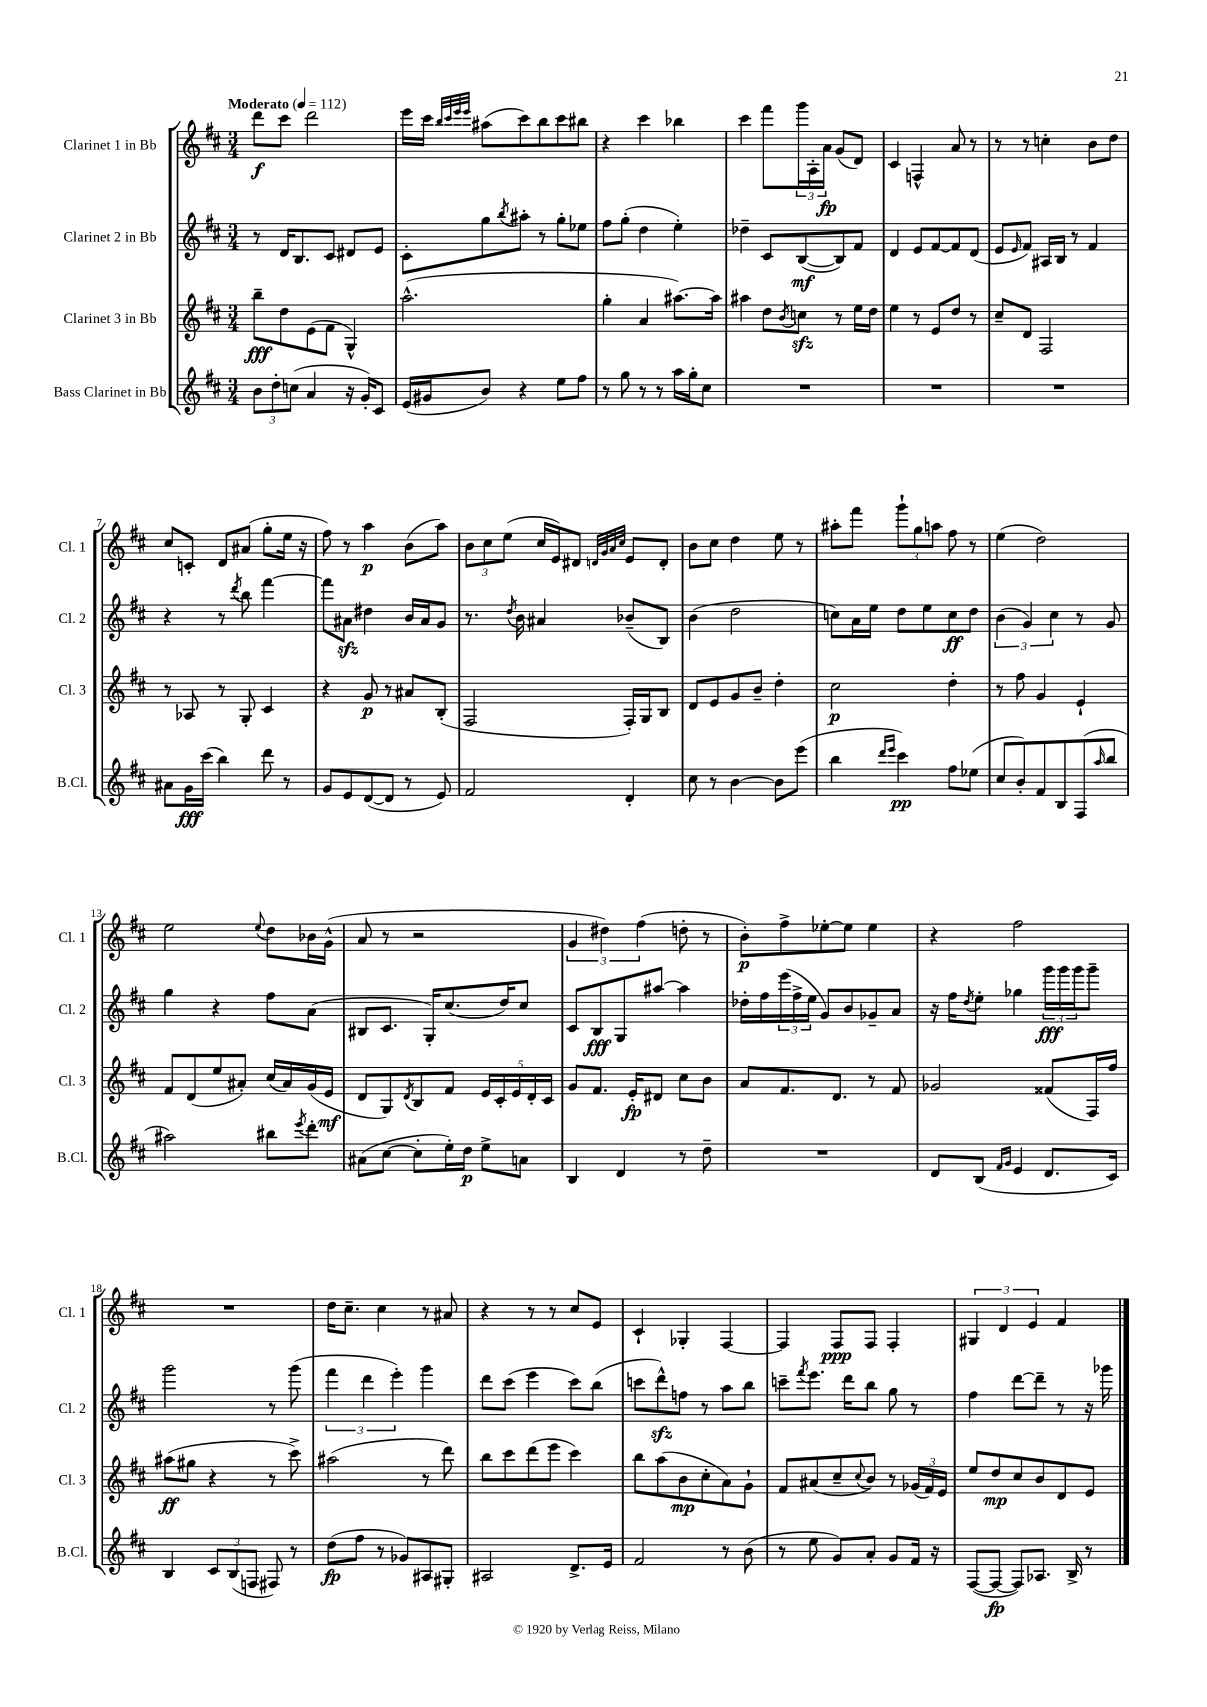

**kern	**kern	**kern	**kern
*staff4	*staff3	*staff2	*staff1
*clefG2	*clefG2	*clefG2	*clefG2
*k[f#c#]	*k[f#c#]	*k[f#c#]	*k[f#c#]
*M3/4	*M3/4	*M3/4	*M3/4
*MM112	*MM112	*MM112	*MM112
12b	8bb~	8r	8ddd
12dd'	.	.	.
.	8dd	16d	8ccc#
(12cc	.	.	.
.	.	8.B	.
4a	(8e	.	2ddd
.	8f#	8c#	.
16r	4G^^)	8d#	.
16g')	.	.	.
8c#	.	8e	.
=	=	=	=
(16e	(2.aa^^	8c#'	16eee
16g#	.	.	16ccc#
.	.	.	32qqbb
.	.	.	32qqccc#
.	.	.	32qqeee
.	.	.	32qqeee
8b)	.	8gg	(8aa#
.	.	8qbb	.
4r	.	8aa#'	8ccc#)
.	.	8r	8bb
8ee	.	8gg'	8ccc#
8ff#	.	8ee-	8bb#
=	=	=	=
8r	4gg'	8ff#	4r
8gg	.	(8gg'	.
8r	4a	4dd	4ccc#
8r	.	.	.
16aa	[8.aa#)	4ee')	4bb-
16gg'	.	.	.
8cc#	.	.	.
.	16aa#]	.	.
=	=	=	=
2.r	4aa#	4dd-~	4ccc#
.	8dd	8c#	8fff#
.	8qb	.	.
.	8cc	([8B	24ggg
.	.	.	24A'
.	.	.	24a
.	8r	8B])	(8g
.	16ee	8f#	8d)
.	16dd	.	.
=	=	=	=
2.r	4ee	4d	4c#
.	8r	8e	4F^^
.	8e	[8f#	.
.	8dd	8f#]	8a
.	8r	(8d	8r
=	=	=	=
2.r	8cc#~	8e	8r
.	.	16qqe	.
.	8d	8f#)	8r
.	2F#	16A#	4cc'
.	.	16B	.
.	.	8r	.
.	.	4f#	8b
.	.	.	8dd
=	=	=	=
8a#	8r	4r	8cc#
16g	8A-	.	8c'
(16ccc#	.	.	.
4bb)	8r	8r	8d
.	.	8qddd	.
.	8G'	8bb	(8a#
8ddd	4c#	[4fff#	8gg'
8r	.	.	16ee
.	.	.	16r
=	=	=	=
8g	4r	8fff#]	8ff#)
8e	.	8a#	8r
([8d	8g	4dd#	4aa
8d]	8r	.	.
8r	8a#	16b	(8b
.	.	16a#	.
8e)	(8B'	8g	8aa)
=	=	=	=
2f#	2F#	8.r	12b
.	.	.	12cc#
.	.	.	(12ee
.	.	8qdd	.
.	.	16b	.
.	.	4a#	16cc#
.	.	.	16e)
.	.	.	8d#
.	.	.	32qqd
.	.	.	32qqg
.	.	.	32qqa
.	.	.	32qqcc#
4d'	16F#')	(8b-~	8e
.	16G	.	.
.	8B	8B)	8d'
=	=	=	=
8cc#	8d	(4b	8b
8r	8e	.	8cc#
[4b	8g	2dd	4dd
.	8b~	.	.
8b]	4dd'	.	8ee
(8eee	.	.	8r
=	=	=	=
4bb	2cc#	8cc)	8aa#'
.	.	16a	8fff#
.	.	16ee	.
16qqddd	.	.	.
16qqeee	.	.	.
4ccc#)	.	8dd	12ggg`
.	.	.	12gg
.	.	8ee	.
.	.	.	12aa
8ff#	4dd'	8cc	8ff#
(8ee-	.	8dd	8r
=	=	=	=
8cc#	8r	(6b	(4ee
8b')	8ff#	.	.
.	.	6g)	.
8f#	4g	.	2dd)
.	.	6cc#	.
8B	.	.	.
(8F#	4e`	8r	.
16qqaa	.	.	.
8bb	.	8g	.
=	=	=	=
2aa#)	8f#	4gg	2ee
.	(8d	.	.
.	8ee	4r	.
.	8a#')	.	.
.	.	.	8qqee
8bb#	(16cc#	8ff#	8dd
.	16a#)	.	.
8qeee	.	.	.
8ddd'	(16g	(8a	16b-
.	16e	.	(16g^^
=	=	=	=
(8a#	8d	8B#	8a
[8cc#	8G)	8.c#	8r
.	8qd	.	.
8cc#']	8B	.	2r
.	.	16G')	.
16ee')	8f#	(8.cc#	.
16dd	.	.	.
8ee^	20e	.	.
.	20c#'	.	.
.	.	16dd)	.
.	20e	.	.
8a	.	8cc#	.
.	20d'	.	.
.	20c#	.	.
=	=	=	=
4B	8g	8c#	6g
.	8.f#	8B	.
.	.	.	6dd#)
4d	.	8G	.
.	16e'	.	.
.	.	.	(6ff#
.	8d#	[8aa#	.
8r	8cc#	4aa#]	8dd'
8dd~	8b	.	8r
=	=	=	=
2.r	8a	16dd-'	8b')
.	.	16ff#	.
.	8.f#	(24eee	8ff#^
.	.	24ff#^	.
.	.	24ee	.
.	.	8g)	[8ee-'
.	8.d	.	.
.	.	8b	8ee-]
.	8r	8g-~	4ee-
.	8f#	8a	.
=	=	=	=
8d	2g-	16r	4r
.	.	16ff#	.
.	.	8qdd	.
(8B	.	8ee'	.
16qqf#	.	.	.
16qqg	.	.	.
4e	.	4gg-	2ff#
8.d	(8f##	24ggg	.
.	.	24ggg	.
.	.	24ggg	.
.	16F#)	8ggg~	.
16c#)	16ff#	.	.
=	=	=	=
4B	(8aa#	2ggg	2.r
.	8gg#	.	.
12c#	4r	.	.
(12B	.	.	.
12F	.	.	.
8F#)	8r	8r	.
8r	8ccc#^)	(8ggg	.
=	=	=	=
(8dd	(2aa#	6fff#	16dd
.	.	.	8.cc#~
8ff#	.	.	.
.	.	6ddd	.
8r	.	.	4cc#
.	.	6eee')	.
8g-)	.	.	.
8A#	8r	4ggg	8r
8G#'	8ddd)	.	8a#
=	=	=	=
2A#	8bb	8ddd	4r
.	8ccc#	(8ccc#	.
.	(8ddd	4eee	8r
.	8eee	.	8r
8.d^	4ccc#)	8ccc#)	8cc#
.	.	(8bb	8e
16e	.	.	.
=	=	=	=
2f#	8bb	8ccc	4c#`
.	(8aa	8ddd^^)	.
.	8b	8ff	4G-'
.	8cc#'	8r	.
8r	8a)	8aa	[4F#
(8b	8g`	8bb	.
=	=	=	=
8r	8f#	8ccc~	4F#]
.	.	8qfff#	.
8ee	(8a#	8.eee	.
8g)	8cc#~	.	8F#
.	.	16ddd	.
.	8qqcc#	.	.
8a'	8b)	8bb	8F#
8g	8r	8gg	4F#'
16f#	(24g-	8r	.
.	24f#)	.	.
16r	.	.	.
.	24e	.	.
=	=	=	=
([8F#	8ee	4ff#	6G#
8F#_	8dd	.	.
.	.	.	6d
8F#])	8cc#	[8ddd	.
.	.	.	6e
8.A-	8b	8ddd~]	.
.	8d	8r	4f#
16B^	.	.	.
8r	8e	16r	.
.	.	16ggg-	.
==	==	==	==
*-	*-	*-	*-
